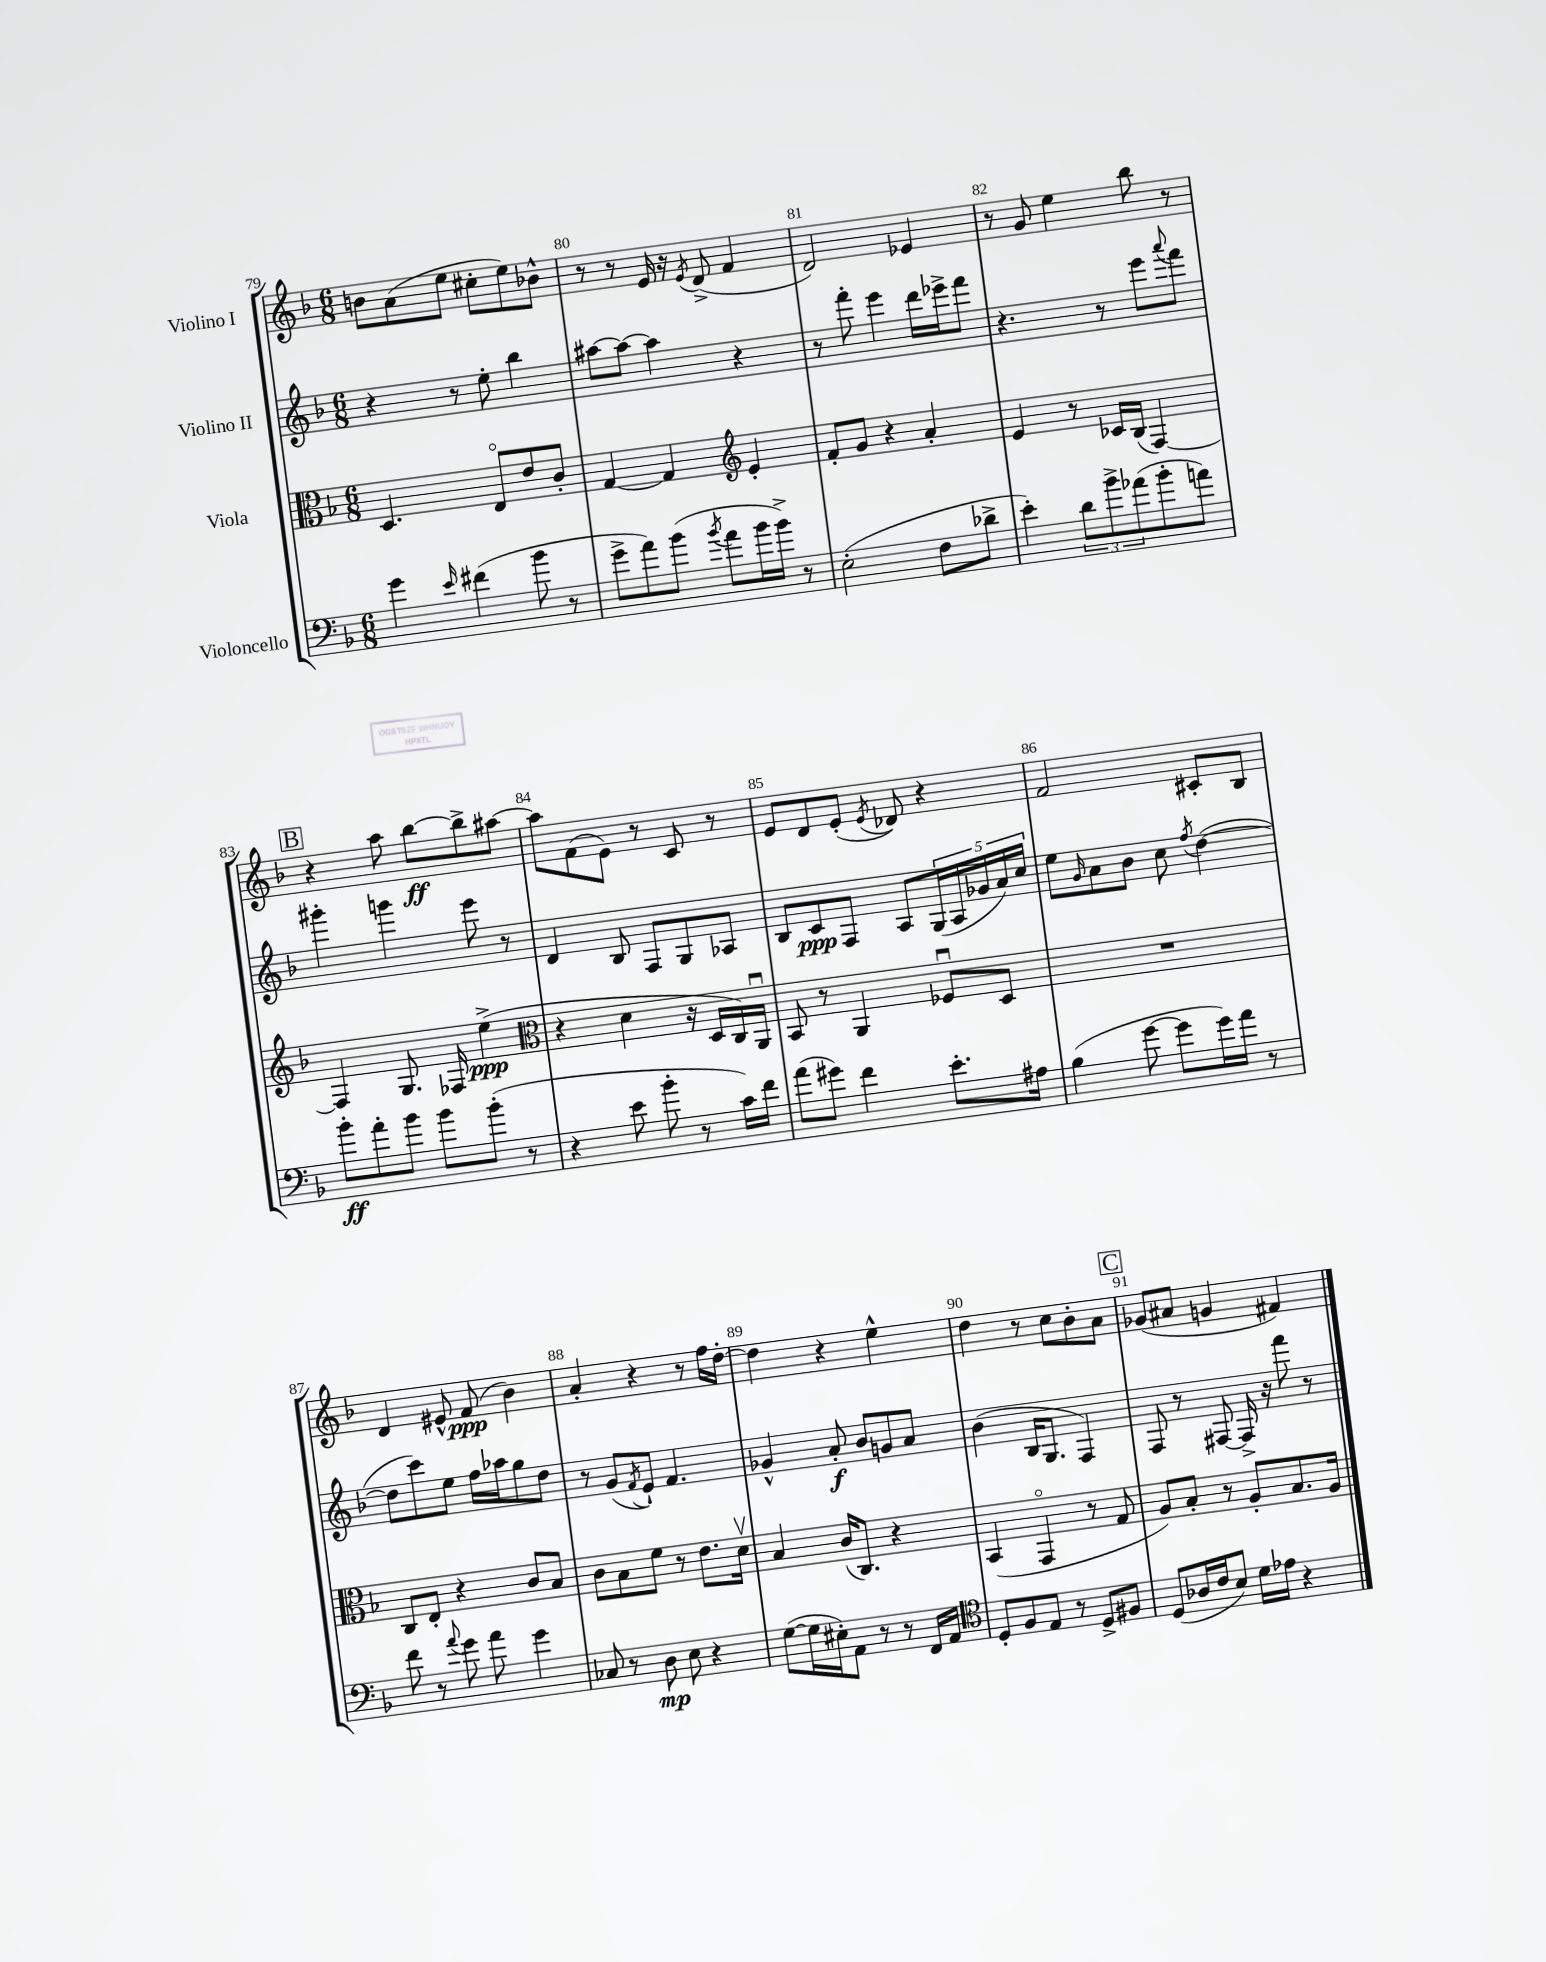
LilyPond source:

<<
\new StaffGroup <<
\new Staff = "s0" \with { instrumentName = "Violino I" } {
    \clef treble \key f \major \numericTimeSignature \time 6/8
    b'8 a'8( e''8 cis''8-. e''8) bes'8-^ |
    r8 r8 e'16 r16 \acciaccatura { e'8 } d'8->( f'4 |
    d'2) ees'4 |
    r8 g'8 e''4 bes''8 r8 |
    \mark \markup { \box "B" } r4 a''8 bes''8~\ff bes''8-> ais''8~ |
    ais''8 f'8( e'8) r8 c'8 r8 |
    e'8 d'8 e'8-.( \acciaccatura { e'8 } des'8) r4 |
    f'2 cis'8-. bes8 |
    d'4 eis'8-^ f'8\ppp( bes'4) |
    a'4-. r4 r8 f''16 d''16~-. |
    d''4 r4 e''4-^ |
    d''4 r8 c''8 bes'8-. a'8 |
    \mark \markup { \box "C" } ges'8( ais'8 g'4 fis'4) \bar "|." |
}
\new Staff = "s1" \with { instrumentName = "Violino II" } {
    \clef treble \key f \major \numericTimeSignature \time 6/8
    r4 r8 e''8-. bes''4 |
    ais''8~ ais''8~ ais''4 r4 |
    r8 f'''8-. e'''4 d'''16 ees'''16-> f'''8 |
    r4. r8 e'''8 \appoggiatura { a'''8 } f'''8 |
    \mark \markup { \box "B" } gis'''4-. g'''4 e'''8 r8 |
    d'4 bes8 f8 g8 aes8 |
    bes8 c'8\ppp f8 a8 \tuplet 5/4 { g16( a16 ges'16 a'16) c''16 } |
    e''8 \grace { g'16 } a'8 bes'8 c''8 \acciaccatura { f''8 } d''4~( |
    d''8 c'''8) e''8 f''16 aes''16 g''8 d''8 |
    r8 g'8( \acciaccatura { f'8 } e'8-!) f'4. |
    ges'4-^ a'8-.\f bes'8 g'8 a'8 |
    bes'4( bes16 g8. f4) |
    \mark \markup { \box "C" } f8 r8 fis8~ fis16-> r16 f'''8 r8 \bar "|." |
}
\new Staff = "s2" \with { instrumentName = "Viola" } {
    \clef alto \key f \major \numericTimeSignature \time 6/8
    d4. e8\flageolet e'8 c'8-. |
    g4~ g4 \clef treble e'4-. |
    f'8-. g'8 r4 a'4-. |
    e'4 r8 ces'16 bes16( f4~) |
    \mark \markup { \box "B" } f4 g8. fes16 e''4->\ppp( |
    \clef alto r4 d'4 r16 d16 c16) a,16\downbow |
    bes,8 r8 a,4 fes8\downbow d8 |
    R2. |
    c8 e8-. r4 c'8 bes8 |
    c'8 bes8 f'8 r8 e'8. d'16\upbow |
    bes4 c'16( c8.) r4 |
    bes,4( g,4\flageolet r8 g8 |
    \mark \markup { \box "C" } a8) bes8-. r8 a8-. bes8. a16 \bar "|." |
}
\new Staff = "s3" \with { instrumentName = "Violoncello" } {
    \clef bass \key f \major \numericTimeSignature \time 6/8
    g'4 \grace { e'16 } fis'4( bes'8 r8 |
    g'8-> a'8) bes'8( \acciaccatura { bes'8 } a'8 bes'16 bes'16->) r8 |
    e2-.( f8 des'8-> |
    e'4-.) \tuplet 3/2 { d'8 bes'8-> aes'8( } bes'8-. a'8) |
    \mark \markup { \box "B" } bes'8-.\ff a'8-. bes'8 bes'8 bes'8-.( r8 |
    r4 e'8 bes'8-. r8 c'16) f'16 |
    a'8( gis'8) f'4 e'8.-. ais16 |
    bes4( g'8~ g'8 g'16) a'16 r8 |
    f'8 r8 \appoggiatura { a'8 } g'8 a'8 g'4 |
    ces8 r8 d8\mp e8 r4 |
    g8~( g16 eis16-.) a,8 r8 r8 f,16 a,16 |
    \clef tenor d8-. f8 e8 r8 d8-> fis8 |
    \mark \markup { \box "C" } d8( aes16 c'16 bes8) d'16 ees'16 r4 \bar "|." |
}
>>
>>
\layout { \context { \Score currentBarNumber = #79 \override BarNumber.break-visibility = ##(#f #t #t) barNumberVisibility = #all-bar-numbers-visible } }
